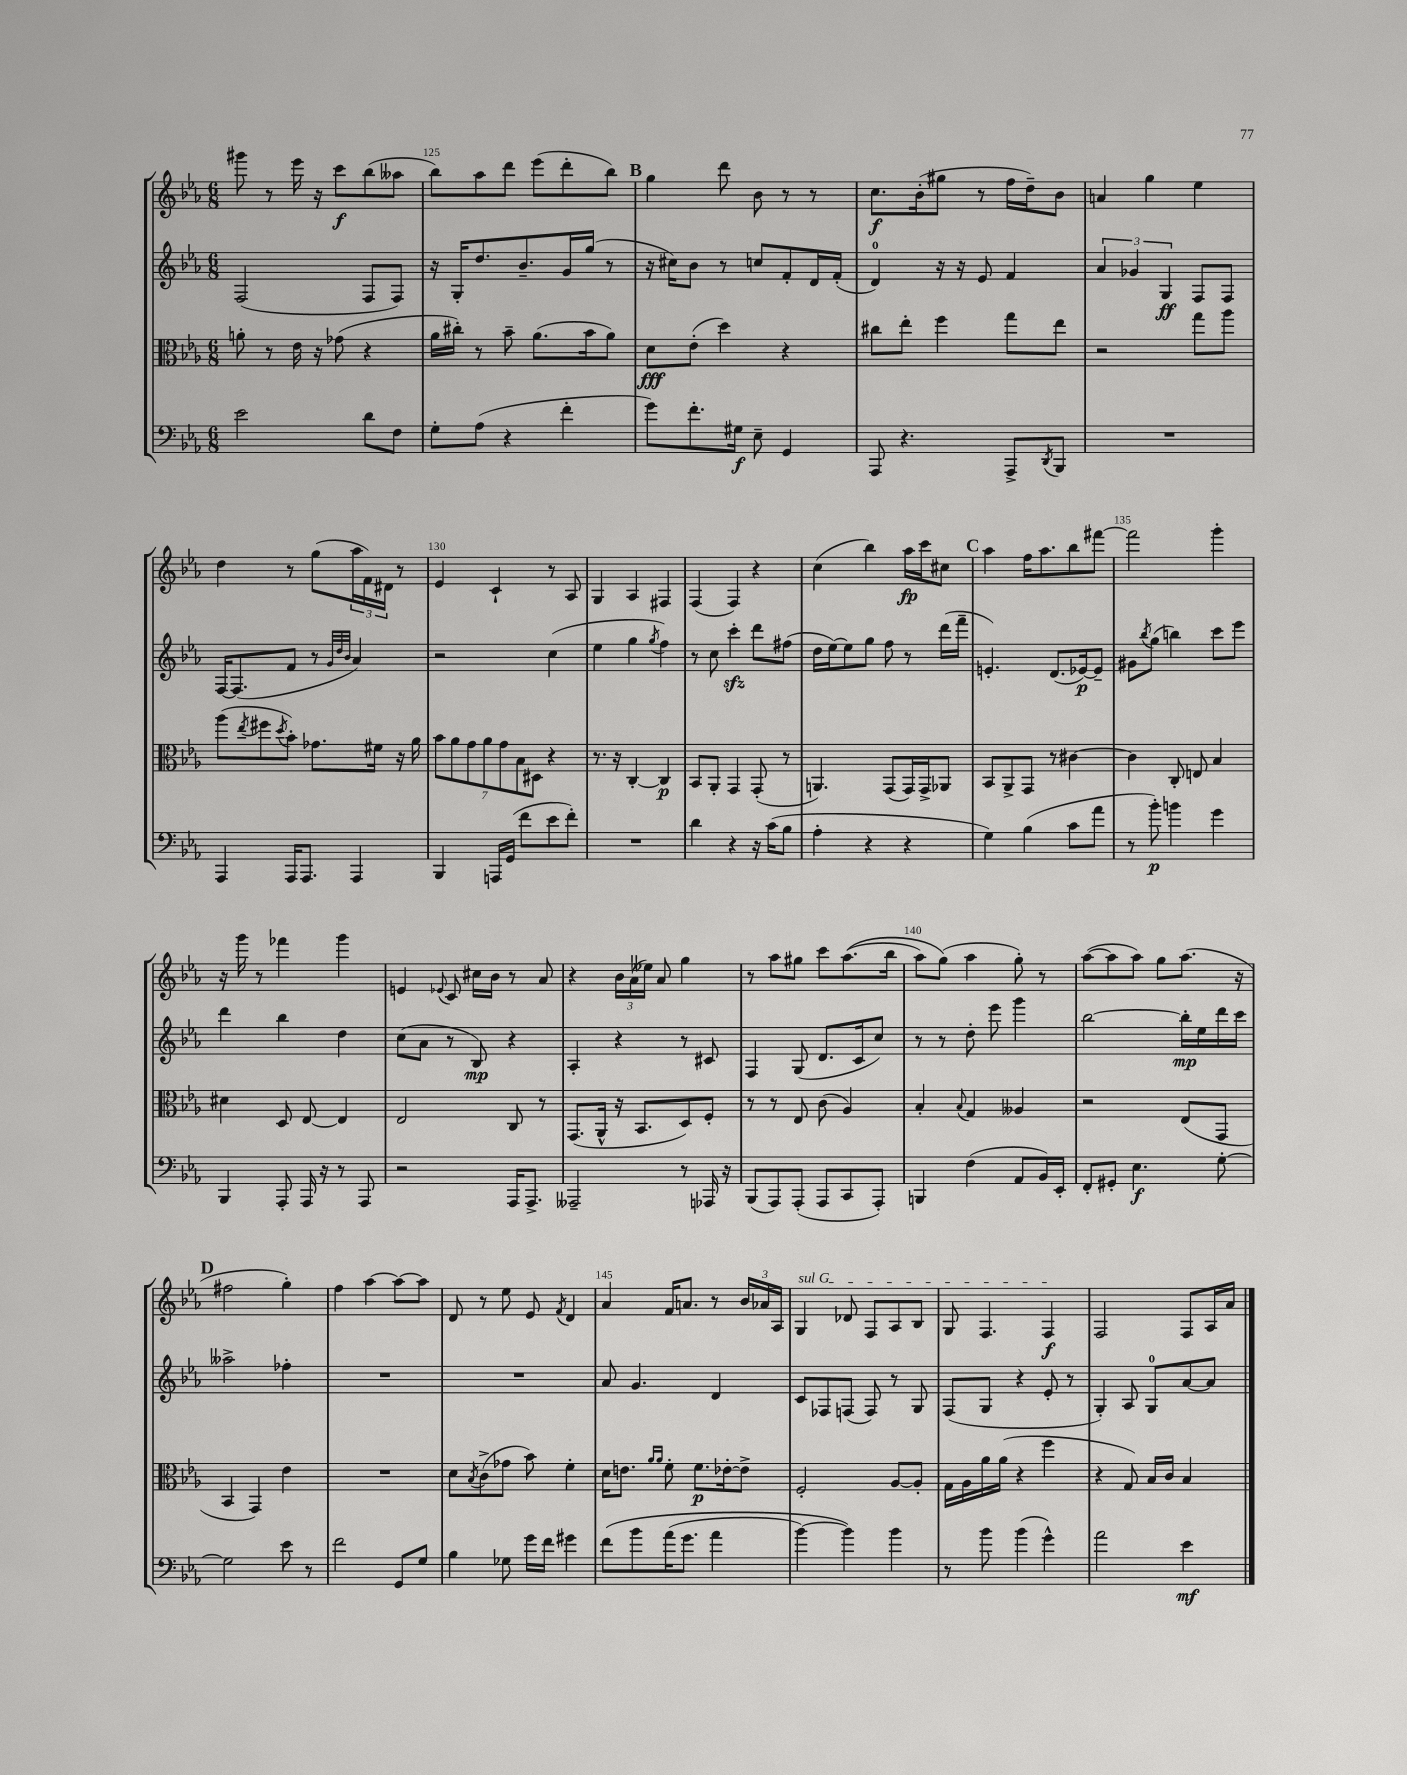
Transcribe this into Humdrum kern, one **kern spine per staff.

**kern	**dynam	**kern	**dynam	**kern	**dynam	**kern	**dynam
*part4	*part4	*part3	*part3	*part2	*part2	*part1	*part1
*staff4	*staff4	*staff3	*staff3	*staff2	*staff2	*staff1	*staff1
*clefF4	*	*clefC3	*	*clefG2	*	*clefG2	*
*k[b-e-a-]	*	*k[b-e-a-]	*	*k[b-e-a-]	*	*k[b-e-a-]	*
*M6/8	*	*M6/8	*	*M6/8	*	*M6/8	*
=124	=124	=124	=124	=124	=124	=124	=124
2e-\	.	8an'\	.	(2F/	.	8ggg#X\	.
.	.	8r	.	.	.	8r	.
.	.	16e-\	.	.	.	16eee-\	.
.	.	16r	.	.	.	16r	.
.	.	(8g-X\	.	.	.	8ccc\L	f
8d\L	.	4r	.	8F/L	.	(8bb-\	.
8F\J	.	.	.	8F/J)	.	8aa--X\J	.
=125	=125	=125	=125	=125	=125	=125	=125
8G'\L	.	16a-\LL	.	16r	.	8bb-\L)	.
.	.	16cc#X'\JJ)	.	16G'/KL	.	.	.
(8A-\J	.	8r	.	8.dd/	.	8aa-\	.
4r	.	8b-~\	.	.	.	8ddd\J	.
.	.	.	.	8.b-~/	.	.	.
.	.	(8.a-\L	.	.	.	(8eee-\L	.
4f'\	.	.	.	16g/L	.	8ddd'\	.
.	.	16b-\k	.	(16gg/JJ	.	.	.
.	.	8a-\J)	.	8r	.	8bb-\J)	.
!!LO:REH:place=s1:t=B
=126	=126	=126	=126	=126	=126	=126	=126
8g\L)	.	8d\L	fff	16r	.	4gg\	.
.	.	.	.	16cc#X\KL)	.	.	.
8.f'\	.	(8e-'\J	.	8b-\J	.	.	.
.	.	4dd\)	.	8r	.	8ddd\	.
16G#X\Jk	f	.	.	.	.	.	.
8E-~\	.	.	.	8ccn/L	.	8b-\	.
4GG/	.	4r	.	8f'/	.	8r	.
.	.	.	.	16d/L	.	8r	.
.	.	.	.	(16f'/JJ	.	.	.
=127	=127	=127	=127	=127	=127	=127	=127
8AAA-/	.	8cc#X\L	.	4d/)	.	8.cc\L	f
4.r	.	8ee-'\J	.	.	.	.	.
.	.	.	.	.	.	(16b-'\k	.
.	.	4ff\	.	16r	.	8gg#X\J	.
.	.	.	.	16r	.	.	.
.	.	.	.	8e-/	.	8r	.
8AAA-^/L	.	8gg\L	.	4f/	.	16ff\LL	.
.	.	.	.	.	.	16dd~\J)	.
8qDD/	.	.	.	.	.	.	.
8BBB-/J	.	8ee-\J	.	.	.	8b-\J	.
=128	=128	=128	=128	=128	=128	=128	=128
2.r	.	2r	.	6a-/	.	4an/	.
.	.	.	.	6g-X/	.	.	.
.	.	.	.	.	.	4gg\	.
.	.	.	.	6G/	ff	.	.
.	.	8gg\L	.	8F/L	.	4ee-\	.
.	.	8aa-\J	.	8F/J	.	.	.
!!LO:LB:g=z
=129	=129	=129	=129	=129	=129	=129	=129
4AAA-/	.	(8aa-\L	.	[16F/KL	.	4dd\	.
.	.	.	.	(8.F/]	.	.	.
.	.	8qee-/	.	.	.	.	.
.	.	8ff#X\	.	.	.	.	.
.	.	8qdd/	.	.	.	.	.
16AAA-/KL	.	8b-'\J)	.	8f/J	.	8r	.
8.AAA-/J	.	.	.	.	.	.	.
.	.	8.g-X\L	.	8r	.	(8gg\L	.
.	.	.	.	32qqg/LLL	.	.	.
.	.	.	.	32qqdd/	.	.	.
.	.	.	.	32qqb-/JJJ	.	.	.
4AAA-/	.	.	.	4a-/)	.	24aa-\L	.
.	.	.	.	.	.	24f\)	.
.	.	16f#X\Jk	.	.	.	.	.
.	.	.	.	.	.	24d#X\JJ	.
.	.	16r	.	.	.	8r	.
.	.	16a-\	.	.	.	.	.
=130	=130	=130	=130	=130	=130	=130	=130
4BBB-/	.	14b-\L	.	2r	.	4e-/	.
.	.	14a-\	.	.	.	.	.
.	.	14g\	.	.	.	.	.
.	.	14a-\	.	.	.	.	.
16AAAn/LL	.	.	.	.	.	4c`/	.
.	.	14g\	.	.	.	.	.
(16GG/JJ	.	.	.	.	.	.	.
.	.	14B-\	.	.	.	.	.
8f\L	.	.	.	.	.	.	.
.	.	14D#X\J	.	.	.	.	.
8e-\	.	4r	.	(4cc\	.	8r	.
8f'\J)	.	.	.	.	.	8A-/	.
=131	=131	=131	=131	=131	=131	=131	=131
2.r	.	8.r	.	4ee-\	.	4G/	.
.	.	16r	.	.	.	.	.
.	.	[4C'/	.	4gg\	.	4A-/	.
.	.	.	.	8qgg/	.	.	.
.	.	4C/]	p	4ff\)	.	4F#X/	.
=132	=132	=132	=132	=132	=132	=132	=132
4d\	.	8BB-/L	.	8r	.	(4F/	.
.	.	8AA-'/J	.	8cc\	.	.	.
4r	.	4GG/	.	4ccczz'\	.	4F/)	.
16r	.	(8GG'/	.	8ddd\L	.	4r	.
(16c\KL	.	.	.	.	.	.	.
8B-\J	.	8r	.	(8ff#X\J	.	.	.
=133	=133	=133	=133	=133	=133	=133	=133
4A-'\	.	4.AAn/)	.	16dd\LL	.	(4cc\	.
.	.	.	.	[16ee-\J)	.	.	.
.	.	.	.	8ee-\]	.	.	.
4r	.	.	.	8gg\J	.	4bb-\)	.
.	.	(8GG/L	.	8ff\	.	.	.
4r	.	16GG/L)	.	8r	.	16aa-\LL	fp
.	.	16GG^/J	.	.	.	16ccc\J	.
.	.	8AA-X/J	.	(16ddd\LL	.	8cc#X\J	.
.	.	.	.	16fff~\JJ	.	.	.
!!LO:REH:place=s1:t=C
=134	=134	=134	=134	=134	=134	=134	=134
4G\)	.	8BB-/L	.	4.en'/)	.	4aa-\	.
.	.	8AA-^/	.	.	.	.	.
(4B-\	.	8GG/J	.	.	.	16ff\KL	.
.	.	.	.	.	.	8.aa-\	.
.	.	8r	.	(8.d/L	.	.	.
8c\L	.	[4c#X\	.	.	.	8bb-\	.
.	.	.	.	[16e-X/k)	p	.	.
8a-\J	.	.	.	8e-~/J]	.	[8fff#X\J	.
=135	=135	=135	=135	=135	=135	=135	=135
8r	.	4c#\]	.	8g#X\L	.	2fff#\]	.
.	.	.	.	8qbb-/	.	.	.
8b-'\)	p	.	.	(8gg\J	.	.	.
4bn\	.	8C'/	.	4bbn\)	.	.	.
.	.	8En/	.	.	.	.	.
4g\	.	4B-/	.	8ccc\L	.	4ggg'\	.
.	.	.	.	8eee-\J	.	.	.
!!LO:LB:g=z
=136	=136	=136	=136	=136	=136	=136	=136
4BBB-/	.	4d#X\	.	4ddd\	.	16r	.
.	.	.	.	.	.	16ggg\	.
.	.	.	.	.	.	8r	.
8AAA-'/	.	8D/	.	4bb-\	.	4fff-X\	.
16AAA-/	.	[8E-/	.	.	.	.	.
16r	.	.	.	.	.	.	.
8r	.	4E-/]	.	4dd\	.	4ggg\	.
8AAA-/	.	.	.	.	.	.	.
=137	=137	=137	=137	=137	=137	=137	=137
2r	.	2E-/	.	(8cc\L	.	4en/	.
.	.	.	.	8a-\J	.	.	.
.	.	.	.	.	.	8qqe-X/	.
.	.	.	.	8r	.	8c/	.
.	.	.	.	8B-/)	mp	16cc#X\LL	.
.	.	.	.	.	.	16b-\JJ	.
16AAA-/KL	.	8C/	.	4r	.	8r	.
8.AAA-^/J	.	.	.	.	.	.	.
.	.	8r	.	.	.	8a-/	.
=138	=138	=138	=138	=138	=138	=138	=138
2AAA--X~/	.	(8.GG/L	.	4A-'/	.	4r	.
.	.	16AA-^^/Jk	.	.	.	.	.
.	.	16r	.	4r	.	24b-\LL	.
.	.	.	.	.	.	(24a-\	.
.	.	8.BB-/L	.	.	.	.	.
.	.	.	.	.	.	24ee--X\JJ)	.
.	.	.	.	.	.	8a-/	.
8r	.	8D/)	.	8r	.	4gg\	.
16AAA-X/	.	8F'/J	.	8c#X/	.	.	.
16r	.	.	.	.	.	.	.
=139	=139	=139	=139	=139	=139	=139	=139
(8BBB-/L	.	8r	.	4F/	.	8r	.
8AAA-/)	.	8r	.	.	.	8aa-\L	.
(8AAA-'/J	.	8E-/	.	(8G/	.	8gg#X\J	.
8AAA-/L	.	(8c\	.	8.d/L	.	8ccc\L	.
8CC/	.	4A-/)	.	.	.	((8.aa-\	.
.	.	.	.	16c/k	.	.	.
8AAA-'/J)	.	.	.	8cc/J)	.	.	.
.	.	.	.	.	.	16bb-\Jk	.
=140	=140	=140	=140	=140	=140	=140	=140
4BBBn/	.	4B-'/	.	8r	.	8aa-\L)	.
.	.	.	.	8r	.	(8gg\J)	.
.	.	8qqB-/	.	.	.	.	.
(4F\	.	4G/	.	8dd'\	.	4aa-\	.
.	.	.	.	8eee-\	.	.	.
8AA-/L	.	4A--X/	.	4ggg\	.	8gg'\)	.
16BB-/L)	.	.	.	.	.	8r	.
16EE-'/JJ	.	.	.	.	.	.	.
=141	=141	=141	=141	=141	=141	=141	=141
8FF'/L	.	2r	.	[2bb-\	.	([8aa-\L	.
8GG#X'/J	.	.	.	.	.	8aa-\]	.
4.E-\	f	.	.	.	.	8aa-\J)	.
.	.	.	.	.	.	8gg\L	.
.	.	(8E-/L	.	16bb-'\LL]	mp	(8.aa-\J	.
.	.	.	.	16ee-\	.	.	.
[8G'\	.	8GG/J	.	16ddd\	.	.	.
.	.	.	.	16ccc\JJ	.	16r	.
!!LO:LB:g=z
!!LO:REH:place=s1:t=D
=142	=142	=142	=142	=142	=142	=142	=142
2G\]	.	4BB-/	.	2aa--X^\	.	2ff#X\	.
.	.	4GG/)	.	.	.	.	.
8e-\	.	4e-\	.	4ff-X'\	.	4gg'\)	.
8r	.	.	.	.	.	.	.
=143	=143	=143	=143	=143	=143	=143	=143
2f\	.	2.r	.	2.r	.	4ff\	.
.	.	.	.	.	.	[4aa-\	.
8GG/L	.	.	.	.	.	8aa-\L_	.
8G/J	.	.	.	.	.	8aa-\J]	.
=144	=144	=144	=144	=144	=144	=144	=144
4B-\	.	8d\L	.	2.r	.	8d/	.
.	.	8qB-/	.	.	.	.	.
.	.	(8c^\	.	.	.	8r	.
8G-X\	.	8g-X\J	.	.	.	8ee-\	.
16g\LL	.	8b-\)	.	.	.	8e-/	.
16f\JJ	.	.	.	.	.	.	.
.	.	.	.	.	.	8qf/	.
4g#X\	.	4f'\	.	.	.	4d/	.
=145	=145	=145	=145	=145	=145	=145	=145
(8f\L	.	16d\KL	.	8a-/	.	4a-/	.
.	.	8.en\J	.	.	.	.	.
8b-\	.	.	.	4.g/	.	.	.
.	.	16qqa-/LL	.	.	.	.	.
.	.	16qqa-/JJ	.	.	.	.	.
(16a-\K	.	8f'\	.	.	.	16f/KL	.
8.g\J	.	.	.	.	.	8.an/J	.
.	.	8.f\L	p	.	.	.	.
4a-\	.	.	.	4d/	.	8r	.
.	.	[16e-X'\k	.	.	.	.	.
.	.	8e-^\J]	.	.	.	24b-/LL	.
.	.	.	.	.	.	24a-X/	.
.	.	.	.	.	.	24A-/JJ	.
=146	=146	=146	=146	=146	=146	=146	=146
!	!	!	!	!	!	!LO:TX:a:i:t=sul G	!
[4b-\)	.	2F'/	.	8c/L	.	4G/	.
.	.	.	.	8F-X/	.	.	.
4b-\])	.	.	.	(8Fn/J	.	8d-X/	.
.	.	.	.	8F/)	.	8F/L	.
4b-\	.	[8A-/L	.	8r	.	8A-/	.
.	.	8A-'/J]	.	8G/	.	8B-/J	.
=147	=147	=147	=147	=147	=147	=147	=147
8r	.	16G\LL	.	(8F/L	.	8G/	.
.	.	16A-\	.	.	.	.	.
8b-\	.	16a-\	.	8G/J	.	4.F/	.
.	.	(16a-\JJ	.	.	.	.	.
(4b-\	.	4r	.	4r	.	.	.
4g^^\)	.	4ff\	.	8e-'/	.	4F/	f
.	.	.	.	8r	.	.	.
=148	=148	=148	=148	=148	=148	=148	=148
2a-\	.	4r	.	4G'/)	.	2F/	.
.	.	8G/)	.	8A-/	.	.	.
.	.	16B-/LL	.	8G/L	.	.	.
.	.	16c/JJ	.	.	.	.	.
4e-\	mf	4B-/	.	[8a-/	.	8F/L	.
.	.	.	.	8a-/J]	.	16A-/L	.
.	.	.	.	.	.	16a-/JJ	.
==	==	==	==	==	==	==	==
*-	*-	*-	*-	*-	*-	*-	*-
